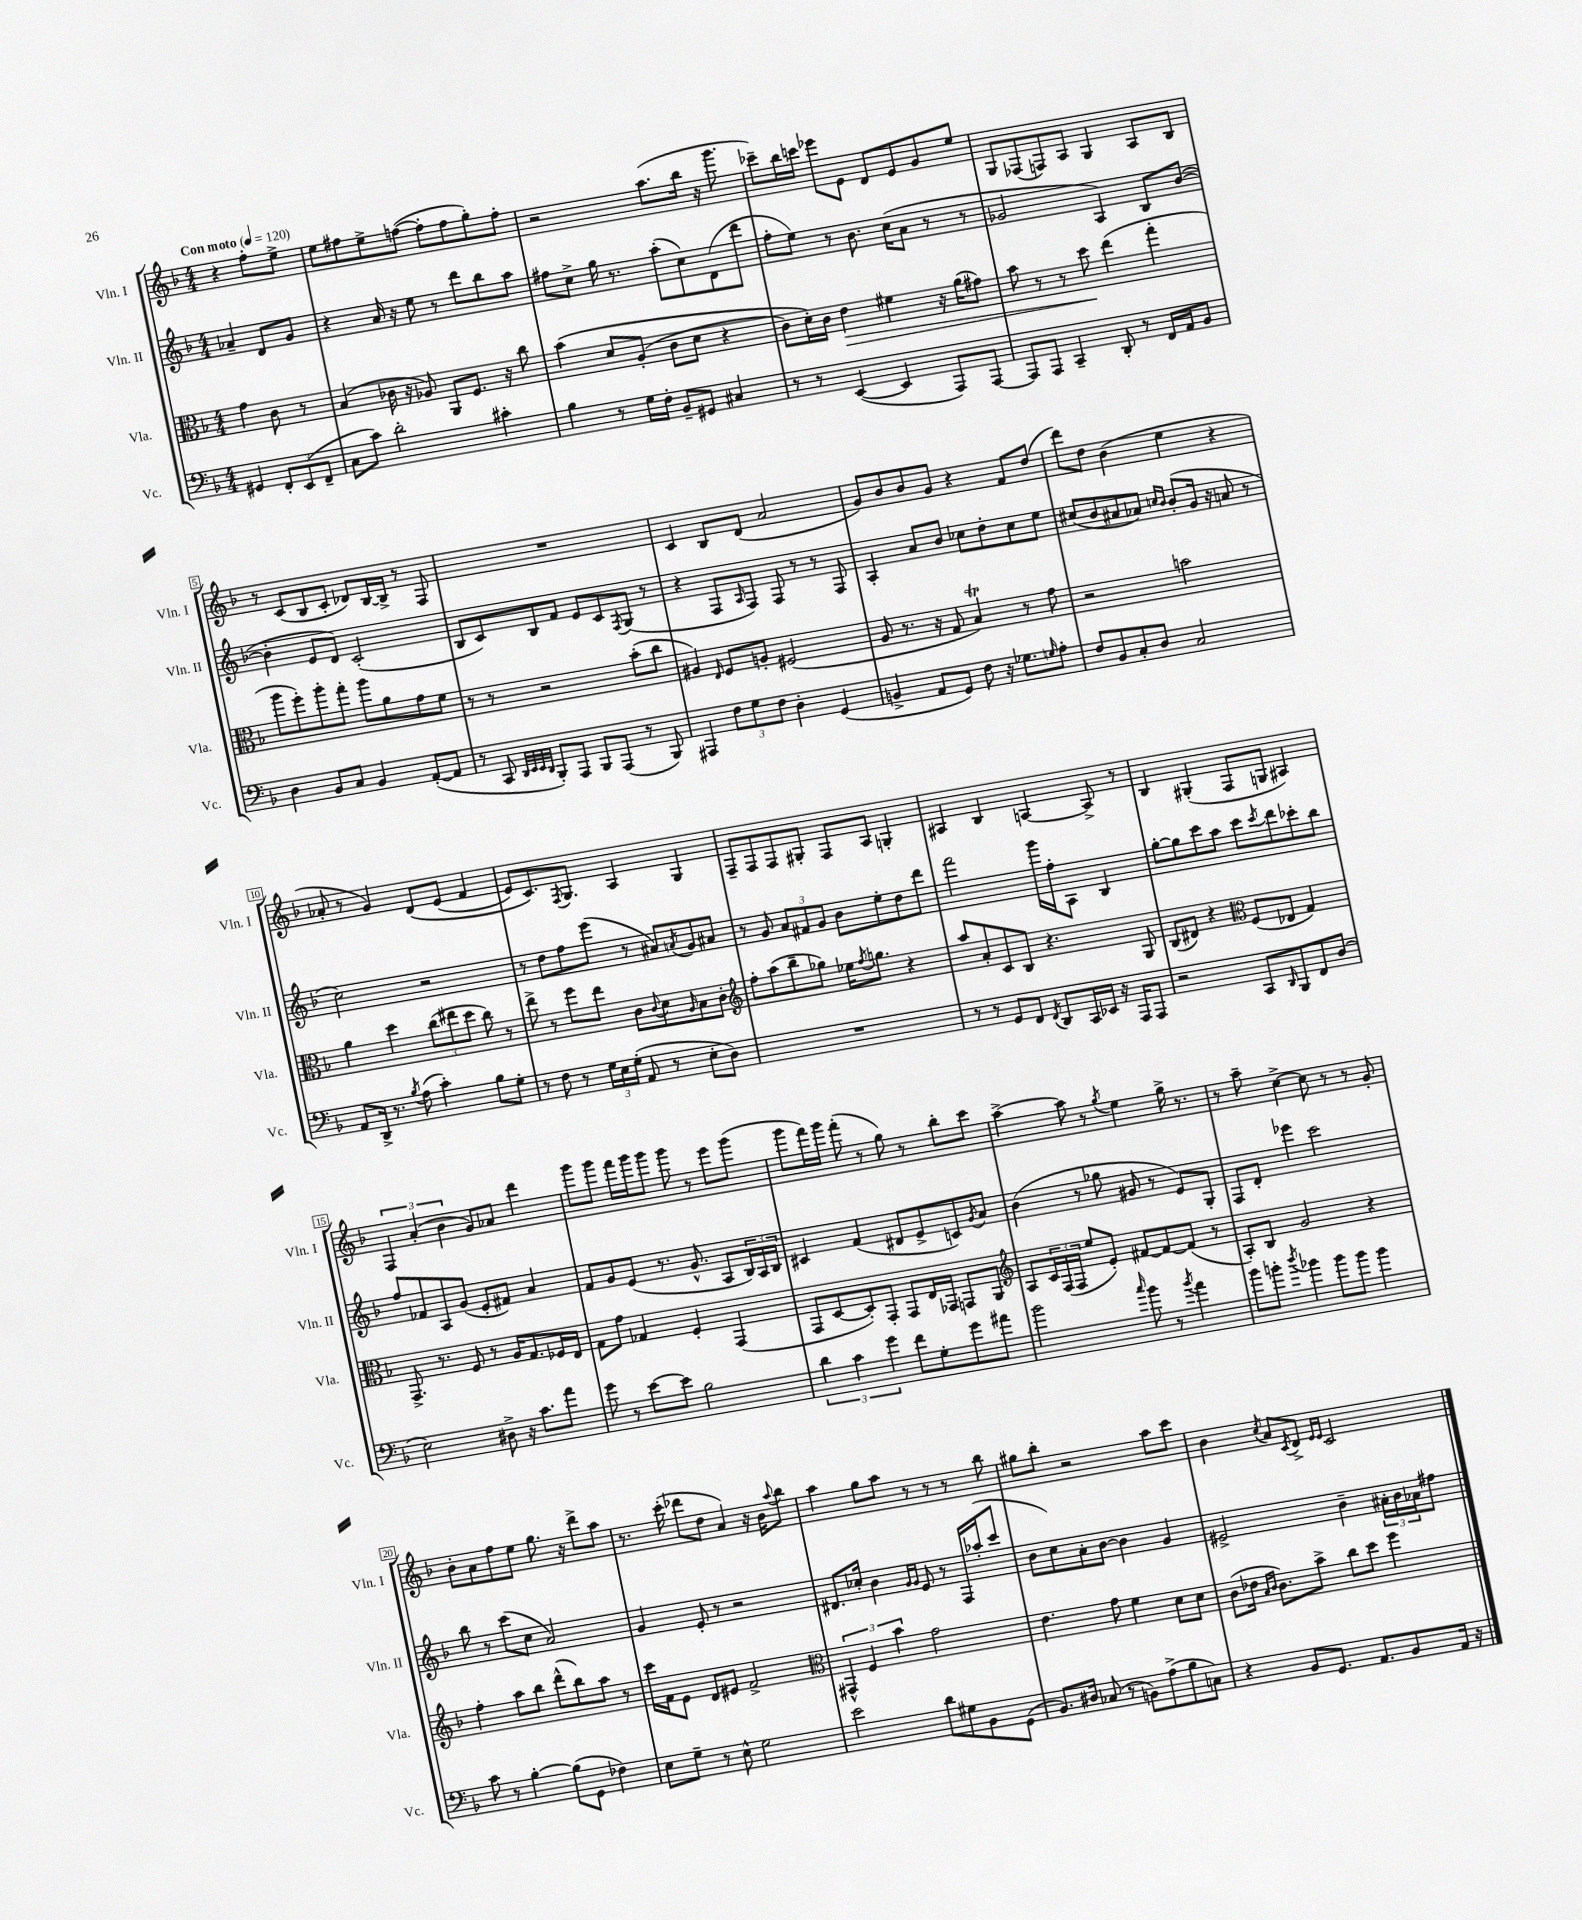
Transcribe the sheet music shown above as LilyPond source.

<<
\new StaffGroup <<
\new Staff = "s0" \with { instrumentName = "Vln. I" shortInstrumentName = "Vln. I" } {
    \clef treble \key f \major \numericTimeSignature \time 4/4 \partial 2 \tempo "Con moto" 4 = 120
    r4 f''8-. e''8-> |
    e''8 fis''8 e''8-> f''8~( f''8-. f''8 g''8-.) f''8-. |
    r2 a''8.( bes''16 r16 g'''8. |
    ces'''8--) bes''16 c'''16 ees'''8 e'8 d'8 e'8 g'8 e''8 |
    g8 fes8( f8) a8 g4 a8 bes8 |
    r8 c'8( bes8 c'8-. des'8) bes16~ bes16-> r8 f8 |
    R1 |
    c'4 bes8 d'8( a'2 |
    g'8) bes'8 bes'8 g'8 r4 f'8 d''8( |
    d'''8) d''8 bes'4( e''4 r4 |
    aes'8-. r8 g'4) d'8\( e'8( f'4 |
    e'8) c'8.\) \acciaccatura { f8 } g8. a4 g4 |
    f8-- f8 f8 gis8-. f8 a8 g4-. |
    ais4 bes4 a4~ a8-> r8 |
    bes4 gis4-.( f8 g8 ais4) |
    \tuplet 3/2 { f4 a'4-.( bes'4 } g'8) aes'8 d'''4 |
    g'''8 g'''8 f'''16 g'''16 g'''8 g'''8 r8 e'''8 g'''8( |
    g'''8 f'''16) g'''16 f'''8-.( r8 g''8) r8 bes''8-. c'''8 |
    a''4~-> a''8 r8 \acciaccatura { g''8 } e''4 g''16-> r8. |
    r8 a''8-- c''4~-> c''8 r8 r8 g'8-. |
    bes'8-. a'8 f''8 e''8 g''8. r16 d'''8-> a''8 |
    r8. c'''16-.( des'''8 d''8 a'4) r16 bes'16 \appoggiatura { a''8 } bes''8 |
    a''4 g''8 a''8 r8 r8 r8 bes''8 |
    gis''8 bes''8-. r2 a''8 c'''8 |
    bes'4 \acciaccatura { c''8 } a'8 \acciaccatura { c'8 } d'8-> \grace { e'16 e'16 } c'2 \bar "|." |
}
\new Staff = "s1" \with { instrumentName = "Vln. II" shortInstrumentName = "Vln. II" } {
    \clef treble \key f \major \numericTimeSignature \time 4/4 \partial 2
    aes'4-- d'8 g'8 |
    r4 a'16 r16 e''8 r8 d'''8 bes''8 a''8 |
    fis''8 c''8-> g''16 r8. a''8-.( c''8) d'8( d'''8 |
    f''8-. e''8) r8 bes'8. c''16( a'8 r8 r8 |
    ges'2 a4) bes8 bes'8~( |
    bes'4-. e'8 d'8) c'2-.( |
    bes8 c'8) bes8 f'8 e'8 c'8 \acciaccatura { f8 } g8( r8 |
    r4 f8 \grace { a16 } f8) f8 r8 r8 f8 |
    a4-. a'8 bes'8 ces''8 d''8-. ces''8 e''8 |
    cis''8( bes'8 ais'8 aes'8) \grace { c''16 bes'16 } bes'8-.( g'16 r16 a'8 r8 |
    c''2) r2 |
    r8 d''8 f''8 e'''8( r8 ais'8) \acciaccatura { a'8 } g'8 ais'8 |
    r8 g'8 \tuplet 3/2 { a'8 fis'8 g'8 } bes'8 e''8-. d''8 d'''8 |
    f'''2 g'''16 f''16-. a8 bes4 |
    g''8~-. g''8 c'''8 a''8 c'''8 \acciaccatura { c'''8 } d'''8 ces'''8-. bes''8 |
    f''8 fes'8 a8 g'8( e'8-. fis'8) a'4 |
    f'8 g'8 e'8( r8. g'8.-^ a8 \tuplet 3/2 { bes16) a16 bes16 } |
    cis'4 f'4( dis'8 e'8-> c'8) \acciaccatura { g'8 } a'8 |
    bes'4( r8 ges''8 gis'8 r8 e'8) g8-. |
    f8 d'8-. ees'''4 c'''2 |
    bes''8 r8 c'''8( c''8 a'2) |
    g'4 e'8-. r8 r2 |
    dis'8. ces''16-. bes'4 \grace { g'16 g'16 } e'8 r8 f16 aes''16-.( c'''8 |
    bes'8 c''8) a'8-. bes'8~ bes'4 g'4 |
    eis'2-> bes'4-- \tuplet 3/2 { ais'16-. bes'16 aes'16 } fis''8 \bar "|." |
}
\new Staff = "s2" \with { instrumentName = "Vla." shortInstrumentName = "Vla." } {
    \clef alto \key f \major \numericTimeSignature \time 4/4 \partial 2
    g'4 c'8 r8 |
    bes4( ces'16 r16 aes8) a,8 f8. r16 c''8 |
    bes'4\( d'8 a8-.( c'8 d'8 r4 |
    c'8) d'16-.\) c'16 e'4\> fis'4 r16 a'16( gis'8) |
    bes'8 r8 r8 d''8\! e''4( g''4-. |
    a''8 f''8-.) a''8-. g''8-. a''8 a'8 g'8 f'8 |
    r8 r8 r2 bes'8-.( c''8 |
    ais4) \grace { e16 } f8 a8-. fis2( |
    a8 r8. r16 g8 bes4\trill) r8 g'8 |
    r2 b'2 |
    a'4 d''4 \tuplet 3/2 { c''8( eis''8 d''8 } c''8) r8 |
    e''8-> r8 f''8 e''8 c'8 \appoggiatura { c'8 } d'8 \grace { a16 } bes8 c'8-. |
    \clef treble f''8-. a''8( bes''8-- ges''8) ees''16 \acciaccatura { f''8 } g''8. r4 |
    a''8 a'8-. c'8 bes8 r4. g8 |
    bes8( dis'8) r4 \clef alto f8( ees8 g4) |
    g,8.-> r8. f8 r8 a16 g8. fes16 e16 |
    g8 g'8 ges4 f4-. g,4( |
    g,8 d8~ d8-.) g,8-. g,8 e16 ges,16 g,8 a,8 |
    \clef treble a8 \tuplet 3/2 { c'16 f16( f16 } e''8 e'8-.) fis'8~ fis'8~ fis'8( r8 |
    a8-.) bes8 g'2 r4 |
    f''4-. a''8 bes''8 d'''8-^( bes''8) a''8 r8 |
    c'''16 f'16 e'8 d'8 eis'8 f'2-> |
    \clef alto \tuplet 3/2 { gis,4-^ f4 bes'4 } g'2 |
    e'4. g'8 f'4 d'8 d'8 |
    c'8( ees'16 \grace { bes16 c'16 } c'8.) bes'8-> c''8 d''8 f''4 \bar "|." |
}
\new Staff = "s3" \with { instrumentName = "Vc." shortInstrumentName = "Vc." } {
    \clef bass \key f \major \numericTimeSignature \time 4/4 \partial 2
    gis,4 \tuplet 3/2 { f,8-. e,8( f,8-- } |
    c8 c'8) d'2-. cis'4-. |
    bes4 r8 g16 f16-. bes,8-- gis,8 cis4 |
    r8 r8 e,4~( e,4 a,,8) a,,8~ |
    a,,8 a,,8 c,4-- d,8-. r8 f,16 a,16 bes,8 |
    d4 bes,8 c8 bes,4 a,8~-.( a,8 |
    r8 c,8 \grace { d,32 e,32 e,32 d,32 } bes,,8-.) a,,8 bes,,8 a,,8( r8 bes,,8) |
    ais,,4 \tuplet 3/2 { f8 g8 f8 } d4-. g,4( |
    b,4-> a,8 g,8) f8 r16 ges8. \grace { g16 } a8-. |
    f8 bes,8 c8-. d8 c2 |
    a,8 d,16-> r8. \acciaccatura { bes8 } a8( c'4-.) bes8 g8-. |
    r8 f8 r8 \tuplet 3/2 { g16 e16 g16-.( } a,8 r8 e8-. d8) |
    R1 |
    r8 r8 g,8 f,8 \acciaccatura { f,8 } d,8 c,16 ees,16 r16 a,,16 a,,8 |
    r2 c,8 \grace { d,16 } bes,,8 f,8 d8( |
    e2) dis8-> r16 c'8. a'8 |
    g'8 r8 e'8~ e'8 bes2 |
    \tuplet 3/2 { d'4 c'4 g'4 } f'8 g8-. g'8 ais'8 |
    bes'2 \grace { c''16 } bes'8 r8 \acciaccatura { bes'8 } a'4 |
    bes'8 b'8-. \acciaccatura { d''8 } bes'4 bes'8 bes'8 bes'4 |
    c'8 r8 bes4~-. bes8( g,8 fes4) |
    e8 g8-- r8 e8-^ g2 |
    e'2 d'8 gis8 bes,8 g,8( |
    bes,8.) dis16 ces8( r8 b,8) a8->( bes8 c8) |
    r4 bes,8 g,8. a,8. bes,8 a,16 r16 \bar "|." |
}
>>
>>
\layout { \context { \Score \override BarNumber.stencil = #(make-stencil-boxer 0.1 0.3 ly:text-interface::print) } }
